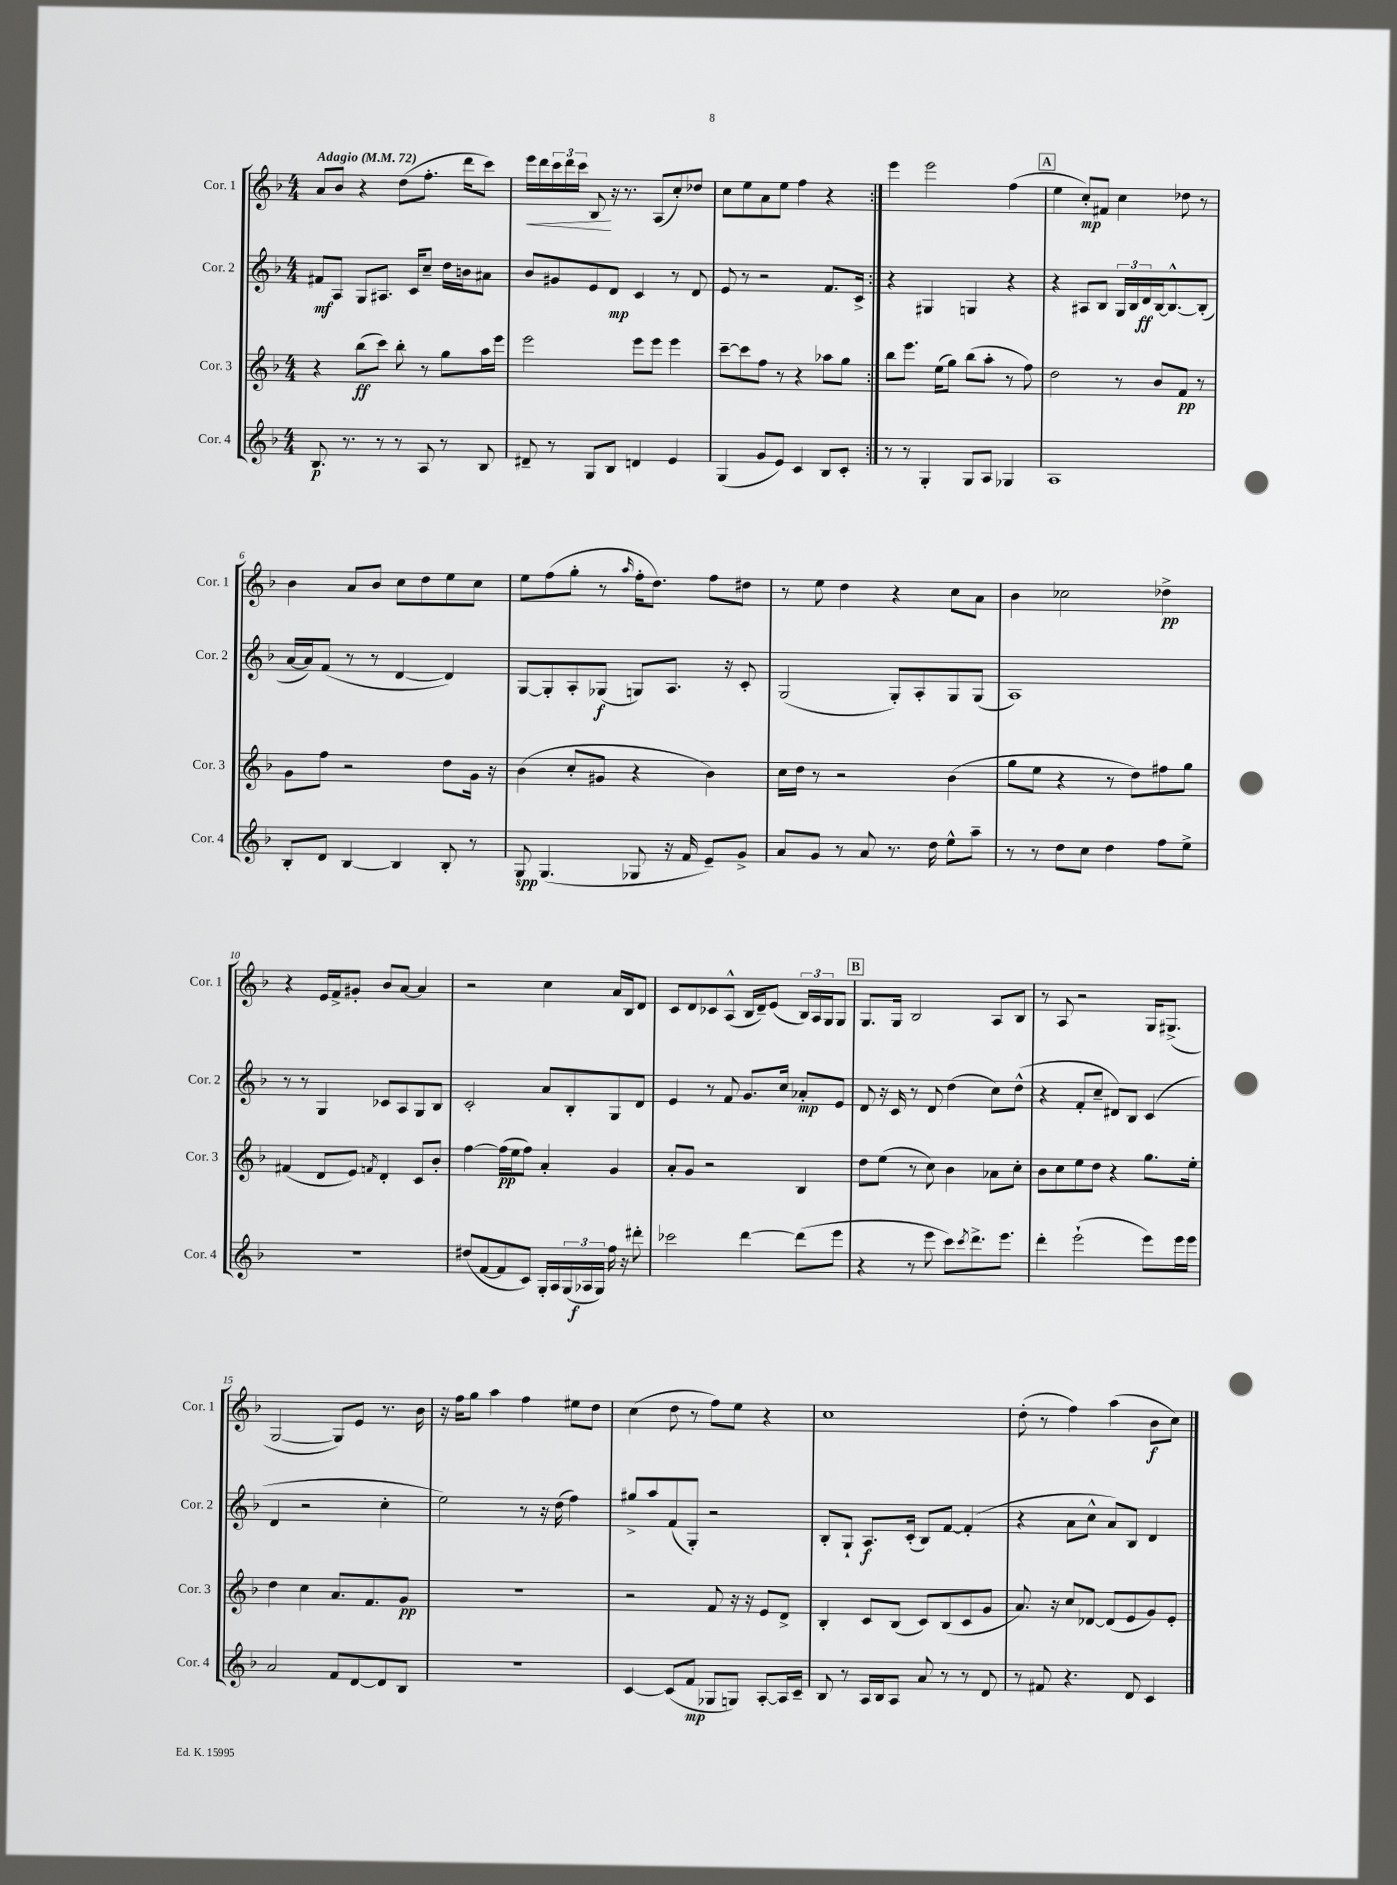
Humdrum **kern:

**kern	**kern	**kern	**kern
*staff4	*staff3	*staff2	*staff1
*clefG2	*clefG2	*clefG2	*clefG2
*k[b-]	*k[b-]	*k[b-]	*k[b-]
*M4/4	*M4/4	*M4/4	*M4/4
*MM72	*MM72	*MM72	*MM72
8.B-	4r	8f#	8a
.	.	8A	8b-
8.r	.	.	.
.	(8bb-	8G	4r
8r	8ccc)	8.A#	.
8r	8bb-'	.	(8dd
.	.	16c	.
8A	8r	8cc~	8.ff'
8r	8gg	16dd	.
.	.	16b	16ddd
8B-	16aa	8a#	8ccc)
.	16eee	.	.
=	=	=	=
8d#~	2eee	8b-	16eee
.	.	.	16ddd
8r	.	8g#	24ccc
.	.	.	24ddd
.	.	.	24ccc
8G	.	8e	8B-
8B-	.	8d	16r
.	.	.	8.r
4d	8eee	4c	.
.	8eee	.	(8A
4e	4eee	8r	8cc')
.	.	8d	8dd-
=	=	=	=
(4G	[8ccc~	8e	8cc
.	8ccc]	8r	8ee
8g	8ff	2r	8a
8e)	8r	.	8ee
4c	4r	.	4ff
8B-	8aa-	8.f	4r
8c'	8gg	.	.
.	.	16c^	.
=:|!	=:|!	=:|!	=:|!
8r	8bb-	4r	4eee
8r	8.eee	.	.
4G'	.	4G#	2eee
.	(16ee	.	.
.	8gg)	.	.
8G	(8bb-	4G	.
8A	8aa'	.	.
4G-	8r	4r	(4ff
.	8ff)	.	.
=	=	=	=
1A	2dd	4r	4ee
.	.	8A#	8cc')
.	.	8B-	8f#
.	8r	24G	4cc
.	.	24B-	.
.	.	24d	.
.	8b-	[16B-	.
.	.	8.B-^^_	.
.	8f	.	8dd-
.	8r	(8B-']	8r
=	=	=	=
8B-'	8g	[16a	4b-
.	.	16a])	.
8d	8ff	(8f	.
[4B-	2r	8r	8a
.	.	8r	8b-
4B-]	.	[4d	8cc
.	.	.	8dd
8B-'	8dd	4d])	8ee
8r	16g	.	8cc
.	16r	.	.
=	=	=	=
8G	(4b-	[8G	8ee
(4.G	.	8G']	(8ff
.	8cc'	8A'	8gg'
.	8g#	(8G-	8r
.	.	.	16qqaa
8G-	4r	8G)	16ff'
.	.	.	8.dd)
16r	.	8.A	.
16f	.	.	.
8e~)	4b-)	.	8ff
.	.	16r	.
8g^	.	8c'	8dd#
=	=	=	=
8a	16cc	(2G	8r
.	16dd	.	.
8g	8r	.	8ee
8r	2r	.	4dd
8a	.	.	.
8.r	.	8G')	4r
.	.	8A'	.
16dd	.	.	.
8ee^^	(4b-	8G	8cc
8aa~	.	(8G	8a
=	=	=	=
8r	8gg	1A)	4b-
8r	8ee	.	.
8dd	4r	.	2cc-
8cc	.	.	.
4dd	8r	.	.
.	8dd)	.	.
8ff	8ff#	.	4dd-^
8ee^	8gg	.	.
=	=	=	=
1r	(4f#	8r	4r
.	.	8r	.
.	8d	4G	16e
.	.	.	16f^
.	8e)	.	8g#'
.	8qf	.	.
.	4d'	8c-	8b-
.	.	8A	[8a
.	8c	8G	4a]
.	8b-'	8B-	.
=	=	=	=
(8dd#	[4ff	2c'	2r
[8f	.	.	.
8f]	(16ff]	.	.
.	16ee	.	.
8c)	8ff)	.	.
16G'	4a'	8a	4cc
16A	.	.	.
(24G	.	8B-'	.
24A-	.	.	.
24G)	.	.	.
16ff	4g	8G	16a
16r	.	.	16B-
8ddd#'	.	8d	8d
=	=	=	=
2ccc-	8a'	4e	8c
.	8g	.	8d
.	2r	8r	8c-
.	.	8f	(8A^^
[4ddd	.	8.g	16B-
.	.	.	16d~)
.	.	.	(8e
.	.	16cc	.
(8ddd]	4B-	8a-'	24B-)
.	.	.	24A
.	.	.	24G
8eee	.	8e	8G
=	=	=	=
4r	8dd	8d	8.G
.	(8ee	16r	.
.	.	16c	16G
8r	8r	8r	2B-
8eee	8cc)	8d	.
8ccc)	4b-	(4dd	.
8qccc	.	.	.
8.ddd^	.	.	.
.	8a-	8cc)	8A
8.eee	.	.	.
.	8cc'	(8dd^^	8B-
=	=	=	=
4ddd'	8b-	4r	8r
.	8cc	.	8A
(2eee`	8ee	8f'	2r
.	8dd	8cc~	.
.	4r	8d#)	.
.	.	8B-	.
8eee)	8.gg	(4c	16G
.	.	.	(8.G#^
16eee	.	.	.
16eee	16ee'	.	.
=	=	=	=
2a	4dd	4d	[2G
.	4cc	2r	.
8f	8.a	.	8G])
[8d	.	.	8e
.	8.f	.	.
8d]	.	4cc'	8.r
8B-	8g	.	.
.	.	.	16b-
=	=	=	=
1r	1r	2ee)	16r
.	.	.	16ff
.	.	.	8gg
.	.	.	4aa
.	.	8r	4ff
.	.	16r	.
.	.	(16dd	.
.	.	4ff)	8ee#
.	.	.	8dd
=	=	=	=
[4c	2r	8gg#^	(4cc
.	.	8aa	.
(8c]	.	(8f	8dd
8f	.	8G')	8r
8G-	8f	2r	8ff)
8G)	16r	.	8ee
.	16r	.	.
[8A'	8e	.	4r
16A]	8d^	.	.
16c~	.	.	.
=	=	=	=
8B-	4B-'	8B-'	1cc
8r	.	8G`	.
16A	8c	8.A	.
16B-	.	.	.
8A	(8B-	.	.
.	.	(16c'	.
8a	8c)	8B-)	.
8r	(8B-	[8f	.
8r	8c	(4f']	.
8d	8g	.	.
=	=	=	=
8r	8.a)	4r	(8dd'
8f#	.	.	8r
.	16r	.	.
4.r	8cc	8a	4ff)
.	[8d-	8cc^^	.
.	(8d-]	8a)	(4aa
8d	8e	8B-	.
4c	8g)	4d	8b-
.	8e'	.	8cc)
==	==	==	==
*-	*-	*-	*-
